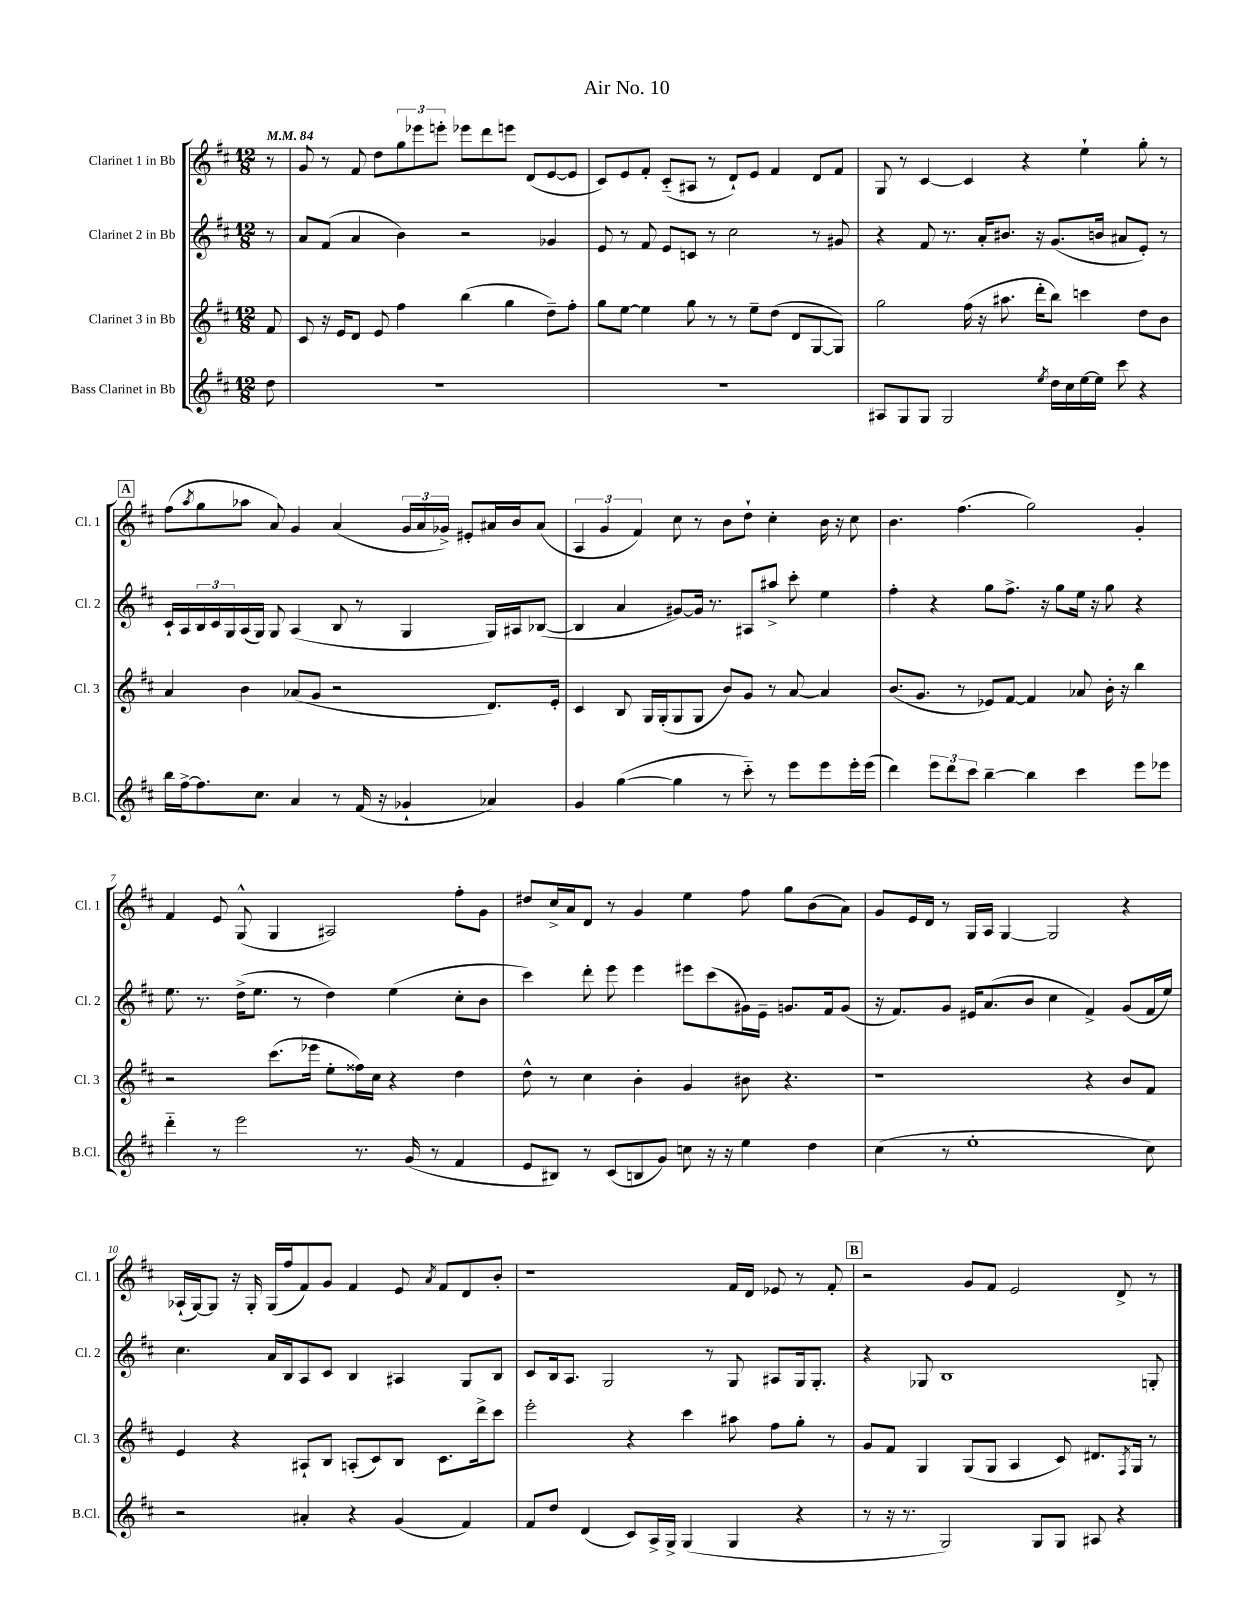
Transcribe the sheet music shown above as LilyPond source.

\header { title = "Air No. 10" }
<<
\new StaffGroup <<
\new Staff = "s0" \with { instrumentName = "Clarinet 1 in Bb" shortInstrumentName = "Cl. 1" } {
    \clef treble \key d \major \numericTimeSignature \time 12/8 \partial 8 \tempo 4 = 84
    r8 |
    g'8 r8 fis'8 d''8 \tuplet 3/2 { g''8 ees'''8 e'''8-. } ees'''8 d'''8 e'''8 d'8( e'8~ e'8 |
    cis'8) e'8 fis'8-. cis'8-_( ais8 r8 d'8-!) e'8 fis'4 d'8 fis'8 |
    g8 r8 cis'4~ cis'4 r4 e''4-! g''8-. r8 |
    \mark \markup { \box "A" } fis''8( \acciaccatura { a''8 } g''8 aes''8 a'8) g'4 a'4( \tuplet 3/2 { g'16 a'16 ges'16->) } eis'8-. ais'16 b'16 ais'8( |
    \tuplet 3/2 { a4 g'4 fis'4) } cis''8 r8 b'8 d''8-! cis''4-. b'16 r16 cis''8 |
    b'4. fis''4.( g''2) g'4-. |
    fis'4 e'8 g8-^( g4 ais2) fis''8-. g'8 |
    dis''8 cis''16-> a'16 d'8 r8 g'4 e''4 fis''8 g''8 b'8( a'8) |
    g'8 e'16 d'16 r8 g16 a16 g4~ g2 r4 |
    aes16-!( g16~) g8 r16 g16-. g16( fis''16 fis'8) g'8 fis'4 e'8 \acciaccatura { a'8 } fis'8 d'8 b'8-. |
    r1 fis'16 d'16 ees'8 r8 fis'8-. |
    \mark \markup { \box "B" } r2 g'8 fis'8 e'2 d'8-> r8 \bar "|." |
}
\new Staff = "s1" \with { instrumentName = "Clarinet 2 in Bb" shortInstrumentName = "Cl. 2" } {
    \clef treble \key d \major \numericTimeSignature \time 12/8 \partial 8
    r8 |
    a'8 fis'8( a'4 b'4) r2 ges'4 |
    e'8 r8 fis'8 e'8 c'8 r8 cis''2 r8 gis'8 |
    r4 fis'8 r8. a'16-. bis'8. r16 g'8.( b'16 ais'8 e'8-.) r8 |
    \mark \markup { \box "A" } cis'16-! a16 \tuplet 3/2 { b16 cis'16 g16 } a16( g16) g8 a4( b8 r8 g4 g16) ais16 bes8~( |
    bes4 a'4 gis'8~) gis'16 r8. ais8 ais''8-> cis'''8-. e''4 |
    fis''4-. r4 g''8 fis''8.-> r16 g''8 e''16 r16 g''8 r4 |
    e''8. r8. d''16->( e''8. r8 d''4) e''4( cis''8-. b'8 |
    cis'''4) d'''8-. e'''8 e'''4 eis'''8 cis'''8( gis'16) e'16-- g'8. fis'16 g'8( |
    r16 fis'8.) g'8 eis'16 a'8.( b'8 cis''4 fis'4->) g'8( fis'16 e''16) |
    cis''4. a'16 b16 a8 cis'8 b4 ais4 g8 b8 |
    cis'8 b16 a8. g2 r8 g8 ais8 g16 g8.-. |
    \mark \markup { \box "B" } r4 ges8 b1 g8-. \bar "|." |
}
\new Staff = "s2" \with { instrumentName = "Clarinet 3 in Bb" shortInstrumentName = "Cl. 3" } {
    \clef treble \key d \major \numericTimeSignature \time 12/8 \partial 8
    fis'8 |
    cis'8 r16 e'16 d'8 e'8 fis''4 b''4( g''4 d''8--) fis''8-. |
    g''8 e''8~ e''4 g''8 r8 r8 e''8-- d''8( d'8 g8~ g8) |
    g''2 fis''16( r16 ais''8. d'''16-. b''8) c'''4 d''8 b'8 |
    \mark \markup { \box "A" } a'4 b'4 aes'8( g'8 r2 d'8.) e'16-. |
    cis'4 b8 g16 g16-.( g8 g8 b'8) g'8 r8 a'8~ a'4 |
    b'8.( g'8. r8 ees'8) fis'8~ fis'4 aes'8 b'16-. r16 b''4 |
    r2 cis'''8.( ees'''16 e''8-. fisis''16) cis''16 r4 d''4 |
    d''8-^ r8 cis''4 b'4-. g'4 bis'8 r4. |
    r1 r4 b'8 fis'8 |
    e'4 r4 ais8-! b8 a8-.( cis'8) b8 cis'8. d'''16-> cis'''8 |
    e'''2-. r4 cis'''4 ais''8 fis''8 g''8-. r8 |
    \mark \markup { \box "B" } g'8 fis'8 g4 g8( g8 a4 cis'8) dis'8. \acciaccatura { fis8 } g16 r8 \bar "|." |
}
\new Staff = "s3" \with { instrumentName = "Bass Clarinet in Bb" shortInstrumentName = "B.Cl." } {
    \clef treble \key d \major \numericTimeSignature \time 12/8 \partial 8
    d''8 |
    R1. |
    R1. |
    ais8 g8 g8 g2 \acciaccatura { e''8 } d''16 cis''16 e''16~ e''16 cis'''8 r4 |
    \mark \markup { \box "A" } b''16 fis''16~-> fis''8. cis''8. a'4 r8 fis'16( r16 ges'4-! aes'4) |
    g'4 g''4~( g''4 r8 cis'''8-_) r8 e'''8 e'''8 e'''16-. e'''16( |
    d'''4) \tuplet 3/2 { e'''8 d'''8 cis'''8 } b''4~-- b''4 cis'''4 e'''8 ees'''8 |
    d'''4-_ r8 e'''2 r8. g'16( r8 fis'4 |
    e'8 bis8) r8 cis'8( b8 g'8) c''8 r16 r16 e''4 d''4 |
    cis''4( r8 e''1-. cis''8) |
    r2 ais'4-. r4 g'4( fis'4) |
    fis'8 d''8 d'4( cis'8) a16-> g16-> g4( g4 r4 |
    \mark \markup { \box "B" } r8 r16 r8. g2) g8 g8 ais8 r4 \bar "|." |
}
>>
>>
